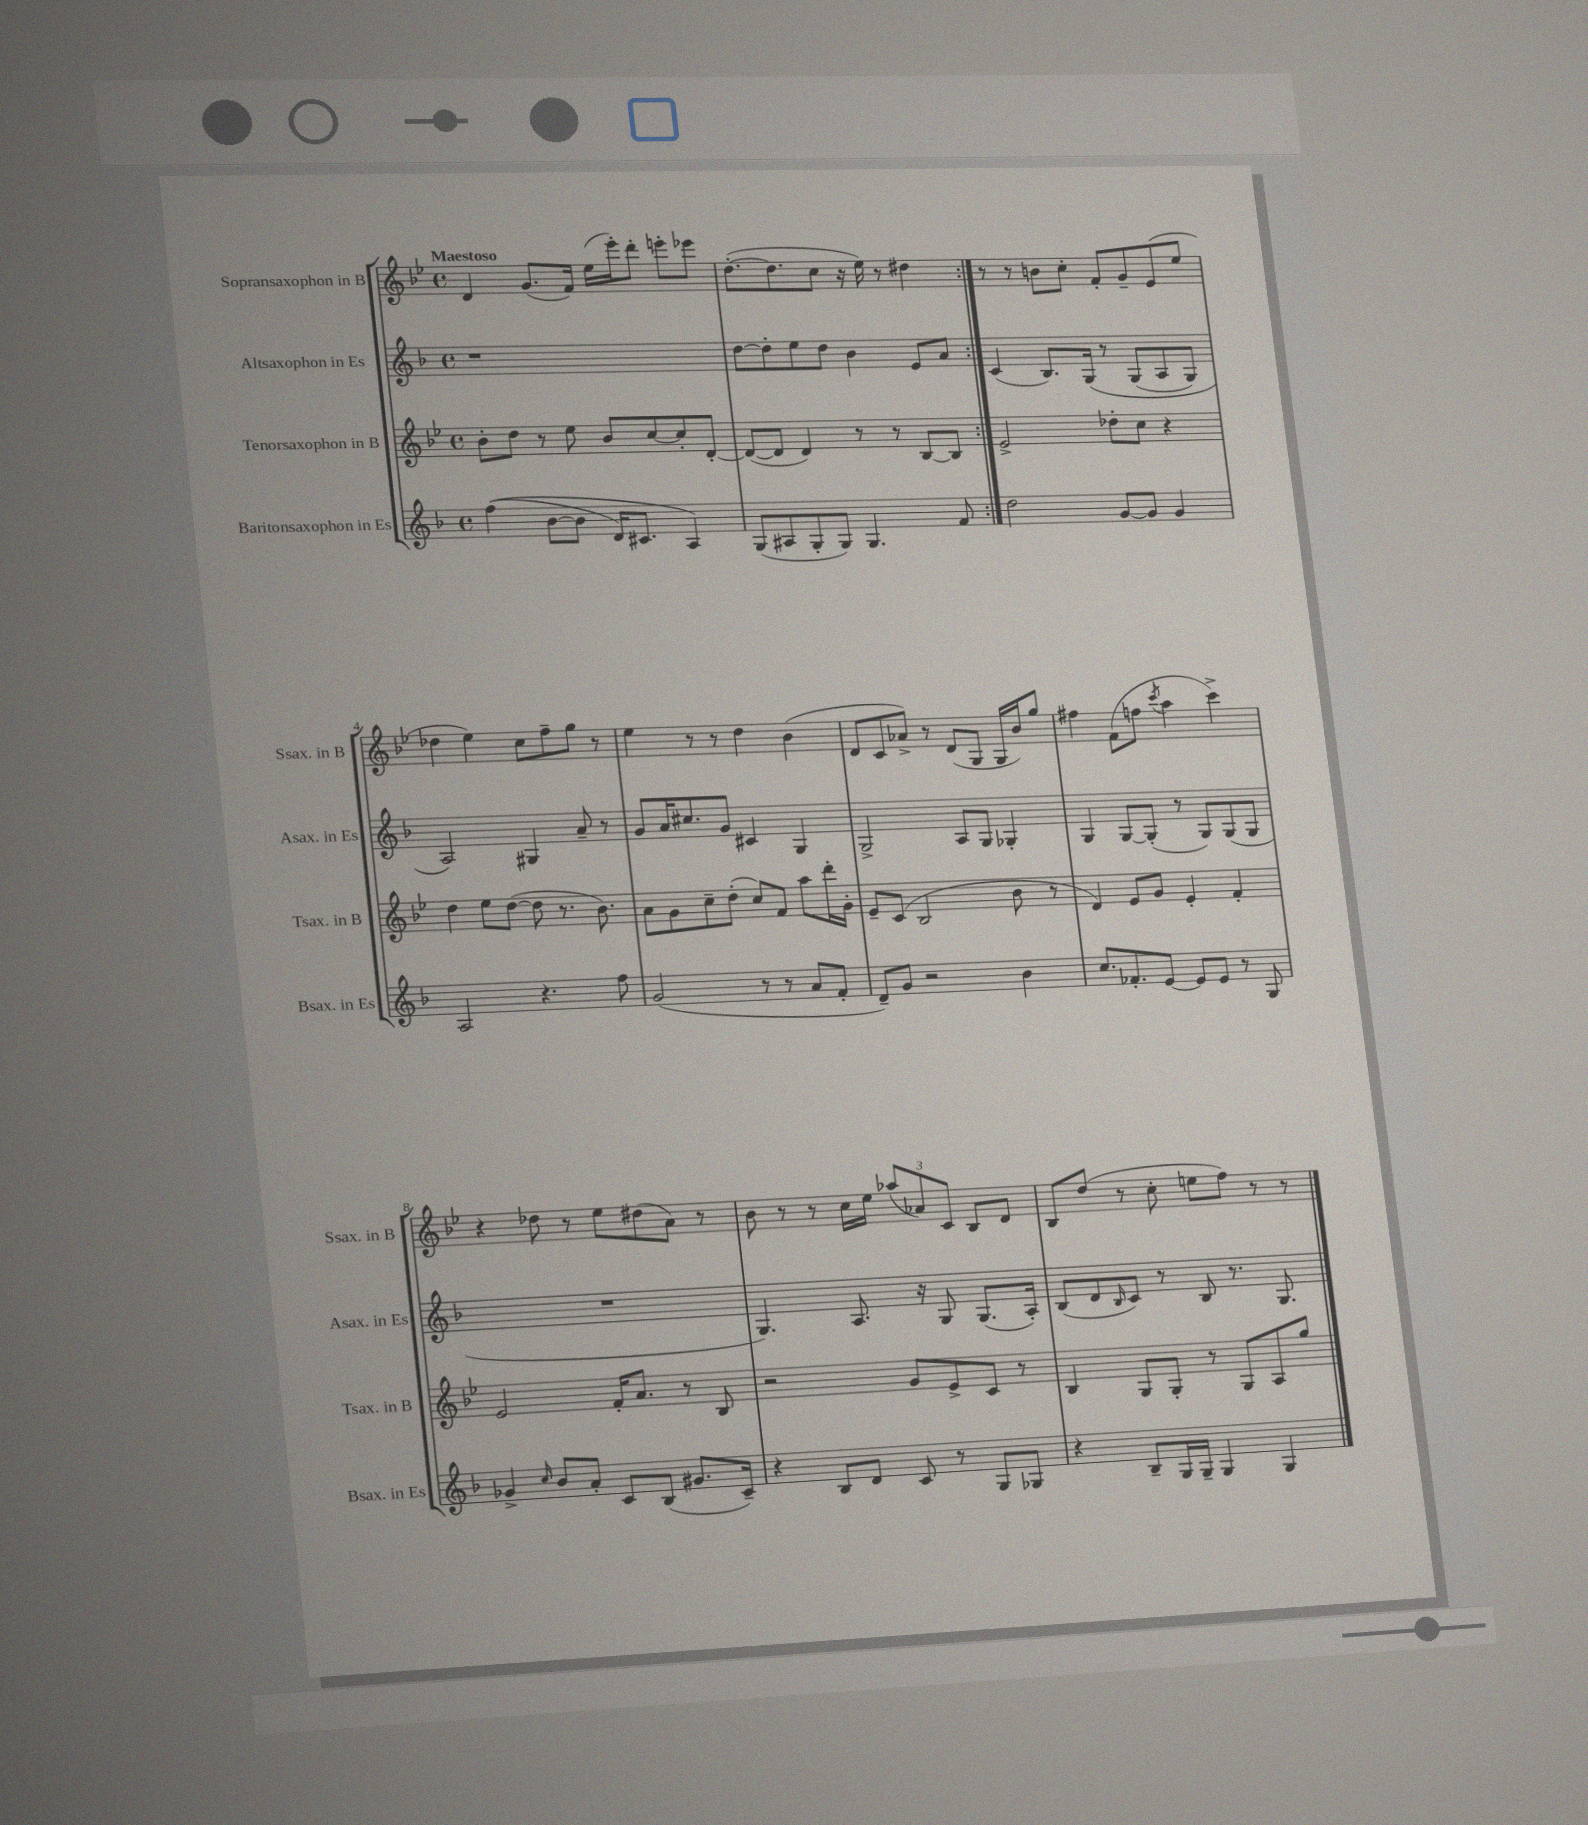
<<
\new StaffGroup <<
\new Staff = "s0" \with { instrumentName = "Sopransaxophon in B" shortInstrumentName = "Ssax. in B" } {
    \clef treble \key bes \major \defaultTimeSignature \time 4/4 \tempo "Maestoso"
    \repeat volta 2 { d'4 g'8.( f'16) ees''16( ees'''16-.) d'''8-. e'''8-. ees'''8 |
    d''8.~-.( d''8. c''8 r16 ees''16) r8 dis''4 | }
    r8 r8 b'8 c''8-. f'8-. g'8-- ees'8( ees''8 |
    des''4 ees''4) c''8 f''8-- g''8 r8 |
    ees''4 r8 r8 d''4 bes'4( |
    d'8 c'8 aes'8->) r8 d'8( g8 g16 bes'16) g''8 |
    fis''4 f'8( f''8 \acciaccatura { c'''8 } a''4 c'''4->) |
    r4 des''8 r8 ees''8 dis''8( a'8) r8 |
    bes'8 r8 r8 c''16 ees''16 \tuplet 3/2 { aes''8( aes'8) c'8 } bes8 d'8 |
    bes8 d''8( r8 c''8-. e''8 f''8) r8 r8 \bar "|." |
}
\new Staff = "s1" \with { instrumentName = "Altsaxophon in Es" shortInstrumentName = "Asax. in Es" } {
    \clef treble \key f \major \defaultTimeSignature \time 4/4
    \repeat volta 2 { r1 |
    d''8~ d''8-. e''8 d''8 bes'4 e'8 a'8 | }
    c'4( bes8.) g16\( r8 g8( a8 g8) |
    a2\) gis4 a'8-- r8 |
    g'8 a'16 cis''8. g'8 cis'4 g4 |
    g2-> a8 g8 ges4-. |
    g4 g8~ g8-.( r8 g8) g8( g8 |
    R1 |
    g4.) a8. r16 g8 g8.( a16-.) |
    bes8( d'8 \grace { bes16 } c'8) r8 bes8 r8. g8. \bar "|." |
}
\new Staff = "s2" \with { instrumentName = "Tenorsaxophon in B" shortInstrumentName = "Tsax. in B" } {
    \clef treble \key bes \major \defaultTimeSignature \time 4/4
    \repeat volta 2 { bes'8-. d''8 r8 ees''8 bes'8 c''8~ c''8-. d'8~-. |
    d'8~( d'8 d'4) r8 r8 bes8~ bes8 | }
    ees'2-> des''8-. c''8 r4 |
    d''4 ees''8 d''8~( d''8 r8. bes'8.) |
    a'8 g'8 c''8-- d''8-.( c''8) f'8 a''8 d'''16-. g'16-. |
    ees'8-- c'8( bes2 bes'8 r8 |
    d'4) ees'8 g'8 ees'4-. f'4-. |
    ees'2 f'16-. a'8. r8 bes8 |
    r2 g'8 ees'8-> c'8 r8 |
    bes4 g8 g8-. r8 g8 a8 g''8 \bar "|." |
}
\new Staff = "s3" \with { instrumentName = "Baritonsaxophon in Es" shortInstrumentName = "Bsax. in Es" } {
    \clef treble \key f \major \defaultTimeSignature \time 4/4
    \repeat volta 2 { f''4(\( bes'8~ bes'8 d'16) cis'8. a4\) |
    g8( ais8 g8-. g8) g4. f'8 | }
    d''2 g'8~ g'8 g'4 |
    a2 r4. f''8 |
    g'2( r8 r8 a'8 f'8-. |
    d'8--) g'8 r2 bes'4 |
    c''8. fes'8.-. e'8~ e'8 e'8 r8 g8 |
    ges'4-> \grace { c''16 } bes'8 a'8-. c'8 bes8( gis'8. c'16--) |
    r4 bes8 d'8 c'8 r8 g8 ges8 |
    r4 bes8-- g16 g16-- g4 g4 \bar "|." |
}
>>
>>
